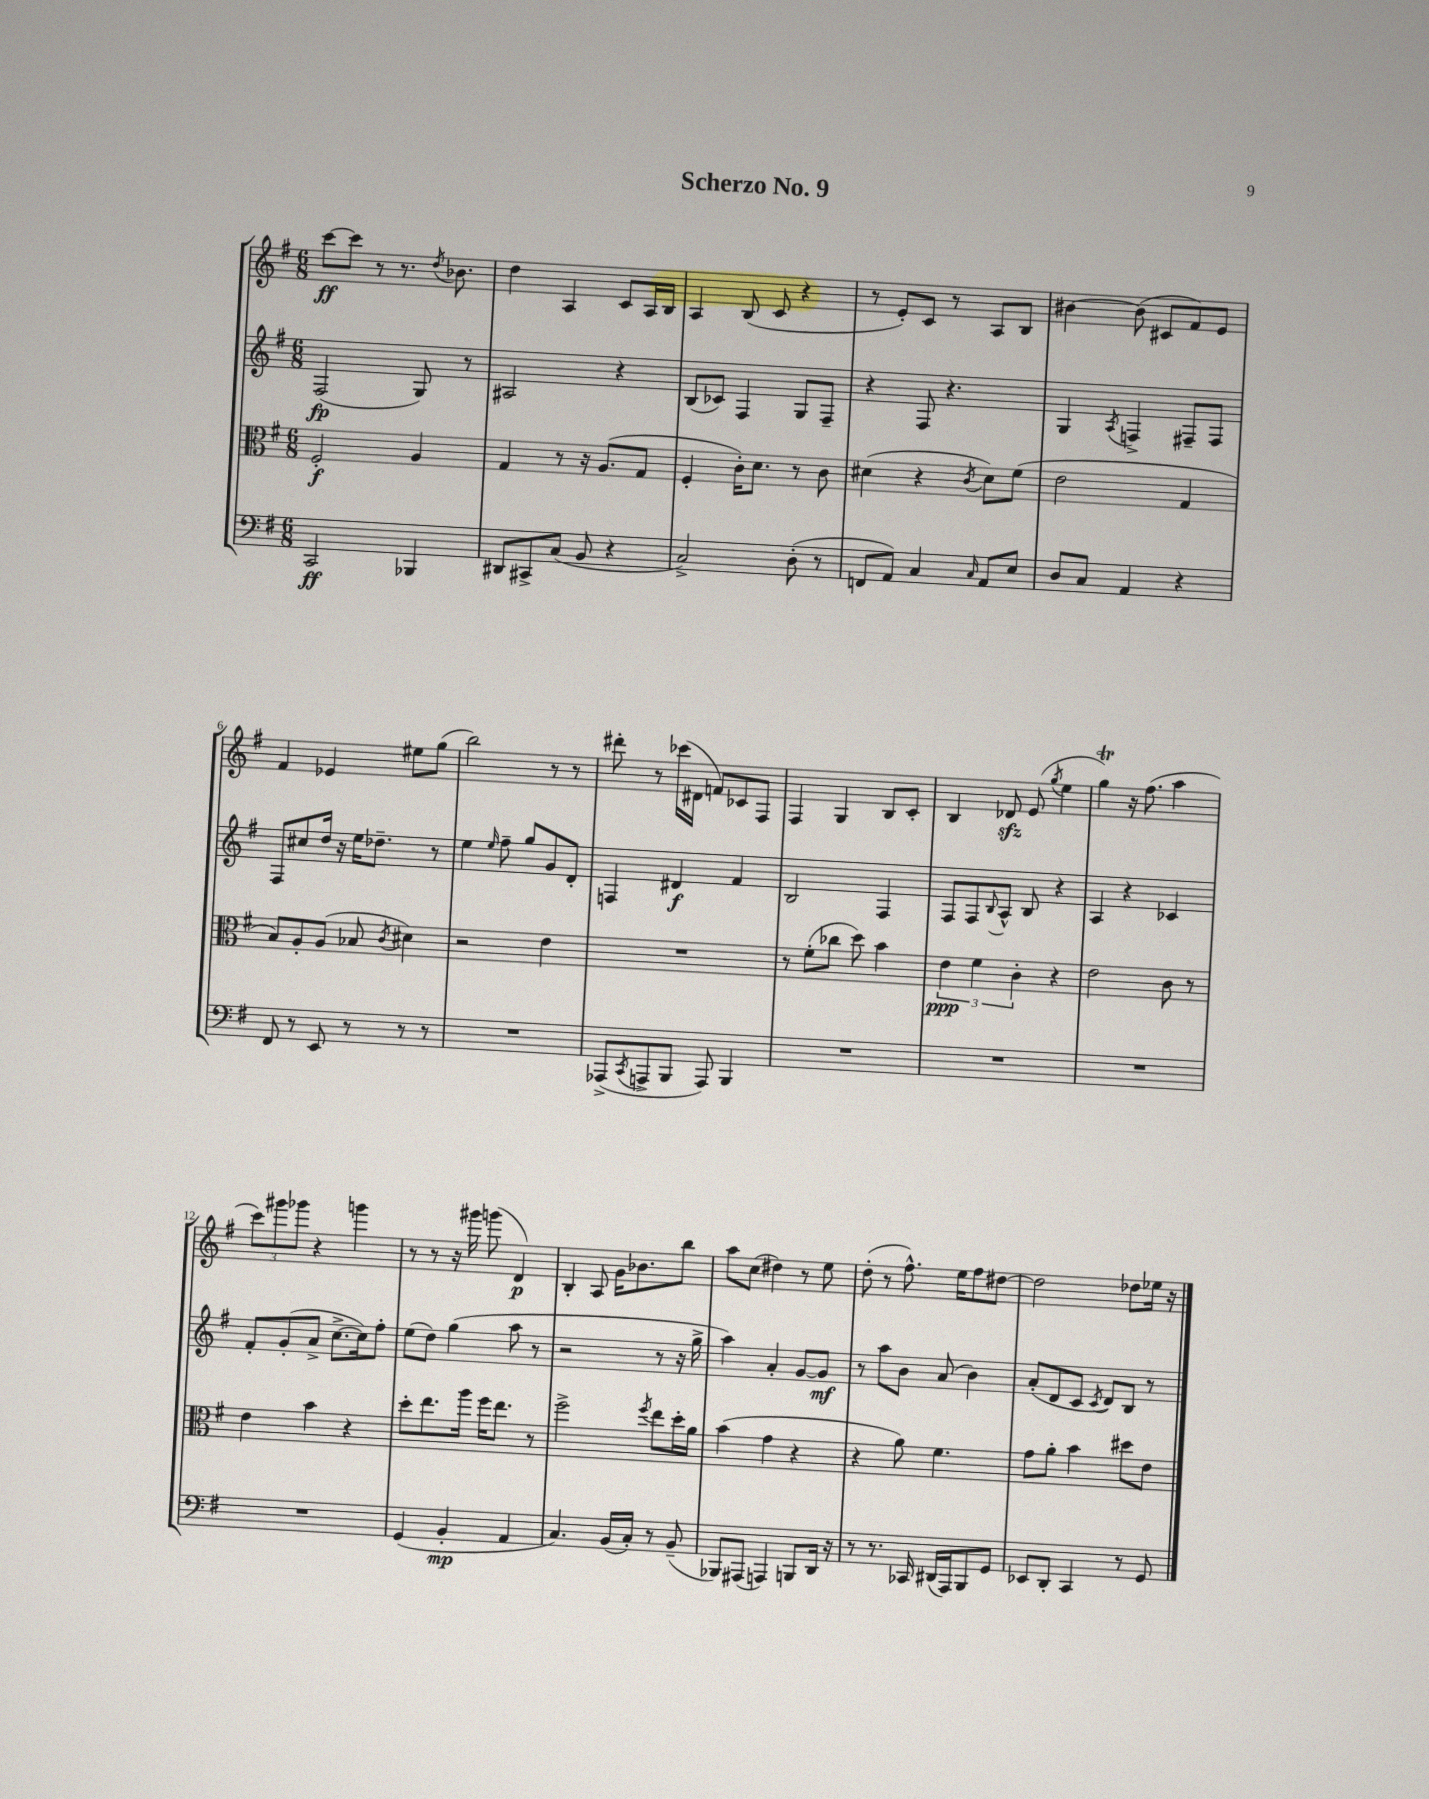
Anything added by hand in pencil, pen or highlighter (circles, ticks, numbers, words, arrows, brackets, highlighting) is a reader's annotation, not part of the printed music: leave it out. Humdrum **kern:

**kern	**dynam	**kern	**dynam	**kern	**dynam	**kern	**dynam
*part4	*part4	*part3	*part3	*part2	*part2	*part1	*part1
*staff4	*staff4	*staff3	*staff3	*staff2	*staff2	*staff1	*staff1
*clefF4	*	*clefC3	*	*clefG2	*	*clefG2	*
*k[f#]	*	*k[f#]	*	*k[f#]	*	*k[f#]	*
*M6/8	*	*M6/8	*	*M6/8	*	*M6/8	*
=1	=1	=1	=1	=1	=1	=1	=1
2CC/	ff	2F#'/	f	(2F#/	fp	[8ccc\L	ff
.	.	.	.	.	.	8ccc\J]	.
.	.	.	.	.	.	8r	.
.	.	.	.	.	.	8.r	.
4BBB-X/	.	4A/	.	8G/)	.	.	.
.	.	.	.	.	.	8qdd/	.
.	.	.	.	.	.	8.b-X\	.
.	.	.	.	8r	.	.	.
=2	=2	=2	=2	=2	=2	=2	=2
8DD#X/L	.	4G/	.	2A#X/	.	4dd\	.
8CC#X^/	.	.	.	.	.	.	.
(8C/J	.	8r	.	.	.	4A/	.
8BB/	.	16r	.	.	.	.	.
.	.	(8.A/L	.	.	.	.	.
4r	.	.	.	4r	.	8c/L	.
.	.	8G/J	.	.	.	16A/L	.
.	.	.	.	.	.	16B/JJ	.
=3	=3	=3	=3	=3	=3	=3	=3
2C^/)	.	4F#'/	.	(8B/L	.	4A/	.
.	.	.	.	8c-X/J)	.	.	.
.	.	16c'\KL)	.	4F#/	.	(8B/	.
.	.	8.d\J	.	.	.	.	.
.	.	.	.	.	.	8c/	.
(8D'\	.	8r	.	8G/L	.	4r	.
8r	.	8c\	.	8F#~/J	.	.	.
=4	=4	=4	=4	=4	=4	=4	=4
8FFn/L	.	(4d#X\	.	4r	.	8r	.
8AA/J)	.	.	.	.	.	8e'/L)	.
4C/	.	4r	.	8F#/	.	8c/J	.
.	.	.	.	4.r	.	8r	.
16qqC/	.	8qc/	.	.	.	.	.
8AA/L	.	8d#\L)	.	.	.	8A/L	.
8E/J	.	(8f#\J	.	.	.	8B/J	.
=5	=5	=5	=5	=5	=5	=5	=5
8D/L	.	2e\	.	4G/	.	[4b#X\	.
8C/J	.	.	.	.	.	.	.
.	.	.	.	8qA/	.	.	.
4AA/	.	.	.	4Fn^/	.	(8b#\]	.
.	.	.	.	.	.	8c#X/L	.
4r	.	4G/	.	8F#X~/L	.	8f#/)	.
.	.	.	.	8F#/J	.	8e/J	.
!!LO:LB:g=z
=6	=6	=6	=6	=6	=6	=6	=6
8FF#/	.	8B/L)	.	8F#/L	.	4f#/	.
8r	.	8A'/	.	8cc#X/	.	.	.
8EE/	.	(8A/J	.	16dd/Jk	.	4e-X/	.
.	.	.	.	16r	.	.	.
8r	.	8B-X/	.	16ee\KL	.	.	.
.	.	.	.	8.dd-X~\J	.	.	.
.	.	8qc/	.	.	.	.	.
8r	.	4d#X\)	.	.	.	8ee#X\L	.
8r	.	.	.	8r	.	(8gg\J	.
=7	=7	=7	=7	=7	=7	=7	=7
2.r	.	2r	.	4ee\	.	2bb\)	.
.	.	.	.	16qqee/	.	.	.
.	.	.	.	8ff#~\	.	.	.
.	.	.	.	8gg/L	.	.	.
.	.	4e\	.	8g/	.	8r	.
.	.	.	.	8d'/J	.	8r	.
=8	=8	=8	=8	=8	=8	=8	=8
(8AAA-X^/L	.	2.r	.	4Fn/	.	8ddd#X'\	.
8qCC/	.	.	.	.	.	.	.
8AAAn^/	.	.	.	.	.	8r	.
8BBB/J	.	.	.	4d#X/	f	(16ccc-X\LL	.
.	.	.	.	.	.	16d#X\JJ	.
8AAA/)	.	.	.	.	.	8fn/L)	.
4BBB/	.	.	.	4f#/	.	8c-X/	.
.	.	.	.	.	.	8F#/J	.
=9	=9	=9	=9	=9	=9	=9	=9
2.r	.	8r	.	2B/	.	4F#/	.
.	.	(8f#'\L	.	.	.	.	.
.	.	8cc-X\J	.	.	.	4G/	.
.	.	8dd\)	.	.	.	.	.
.	.	4b\	.	4F#/	.	8B/L	.
.	.	.	.	.	.	8c'/J	.
=10	=10	=10	=10	=10	=10	=10	=10
2.r	.	6e\	ppp	8F#/L	.	4B/	.
.	.	.	.	8F#/	.	.	.
.	.	6f#\	.	.	.	.	.
.	.	.	.	8qqB/	.	.	.
.	.	.	.	8A^^/J	.	8d-Xzz/	.
.	.	6c'\	.	.	.	.	.
.	.	.	.	8B/	.	(8e/	.
.	.	.	.	.	.	8qgg/	.
.	.	4r	.	4r	.	4ee\	.
=11	=11	=11	=11	=11	=11	=11	=11
2.r	.	2e\	.	4A/	.	4ggT\)	.
.	.	.	.	4r	.	16r	.
.	.	.	.	.	.	(8.ff#\	.
.	.	8c\	.	4c-X/	.	4aa\	.
.	.	8r	.	.	.	.	.
!!LO:LB:g=z
=12	=12	=12	=12	=12	=12	=12	=12
2.r	.	4e\	.	8f#'/L	.	12ccc\L)	.
.	.	.	.	.	.	12ggg#X\	.
.	.	.	.	(8g'/	.	.	.
.	.	.	.	.	.	12ggg-X\J	.
.	.	4b\	.	8a^/J	.	4r	.
.	.	.	.	[8.cc^\L	.	.	.
.	.	4r	.	.	.	4gggn\	.
.	.	.	.	16cc\k])	.	.	.
.	.	.	.	8ff#'\J	.	.	.
=13	=13	=13	=13	=13	=13	=13	=13
(4GG/	.	8dd'\L	.	(8ee\L	.	8r	.
.	.	8.ee\	.	8dd\J)	.	8r	.
4BB'/	mp	.	.	(4gg\	.	16r	.
.	.	16aa\Jk	.	.	.	16ggg#X\	.
.	.	16ff#\KL	.	.	.	(8gggn\	.
.	.	8.ee\J	.	.	.	.	.
4AA/	.	.	.	8aa\	.	4d/)	p
.	.	8r	.	8r	.	.	.
=14	=14	=14	=14	=14	=14	=14	=14
4.C/)	.	2ff#^\	.	2r	.	4B'/	.
.	.	.	.	.	.	8A/	.
(16BB/LL	.	.	.	.	.	16g\KL	.
16C'/JJ)	.	.	.	.	.	8.b-X\	.
.	.	8qff#/	.	.	.	.	.
8r	.	8ee\L	.	8r	.	.	.
(8BB~/	.	16dd'\L	.	16r	.	8bb\J	.
.	.	16a\JJ	.	16gg^\	.	.	.
=15	=15	=15	=15	=15	=15	=15	=15
8BBB-X/L)	.	(4b\	.	4aa\)	.	8aa\L	.
(8AAA#X/J	.	.	.	.	.	(8cc\J	.
4AAAn/)	.	4g\	.	4a'/	.	4dd#X\)	.
8BBBn/L	.	4r	.	[8g/L	.	8r	.
16DD/Jk	.	.	.	8g/J]	mf	8ee\	.
16r	.	.	.	.	.	.	.
=16	=16	=16	=16	=16	=16	=16	=16
8r	.	4r	.	8r	.	(8dd'\	.
8.r	.	.	.	8aa\L	.	8r	.
.	.	8a\)	.	8b\J	.	8.ff#^^\)	.
16CC-X/	.	.	.	.	.	.	.
(16DD#X/LL	.	4.f#\	.	(8a/	.	.	.
16AAA/J)	.	.	.	.	.	16ee\KL	.
8BBB/	.	.	.	4b\)	.	8ff#\	.
8GG/J	.	.	.	.	.	[8dd#X\J	.
=17	=17	=17	=17	=17	=17	=17	=17
8EE-X/L	.	8g\L	.	(8a'/L	.	2dd#\]	.
8DD'/J	.	8a'\J	.	8d/	.	.	.
4CC/	.	4b\	.	8c/J	.	.	.
.	.	.	.	8qc/	.	.	.
.	.	.	.	8d/L)	.	.	.
8r	.	8dd#X\L	.	8B/J	.	8dd-X\L	.
8GG/	.	8e\J	.	8r	.	16ee-X\Jk	.
.	.	.	.	.	.	16r	.
==	==	==	==	==	==	==	==
*-	*-	*-	*-	*-	*-	*-	*-
